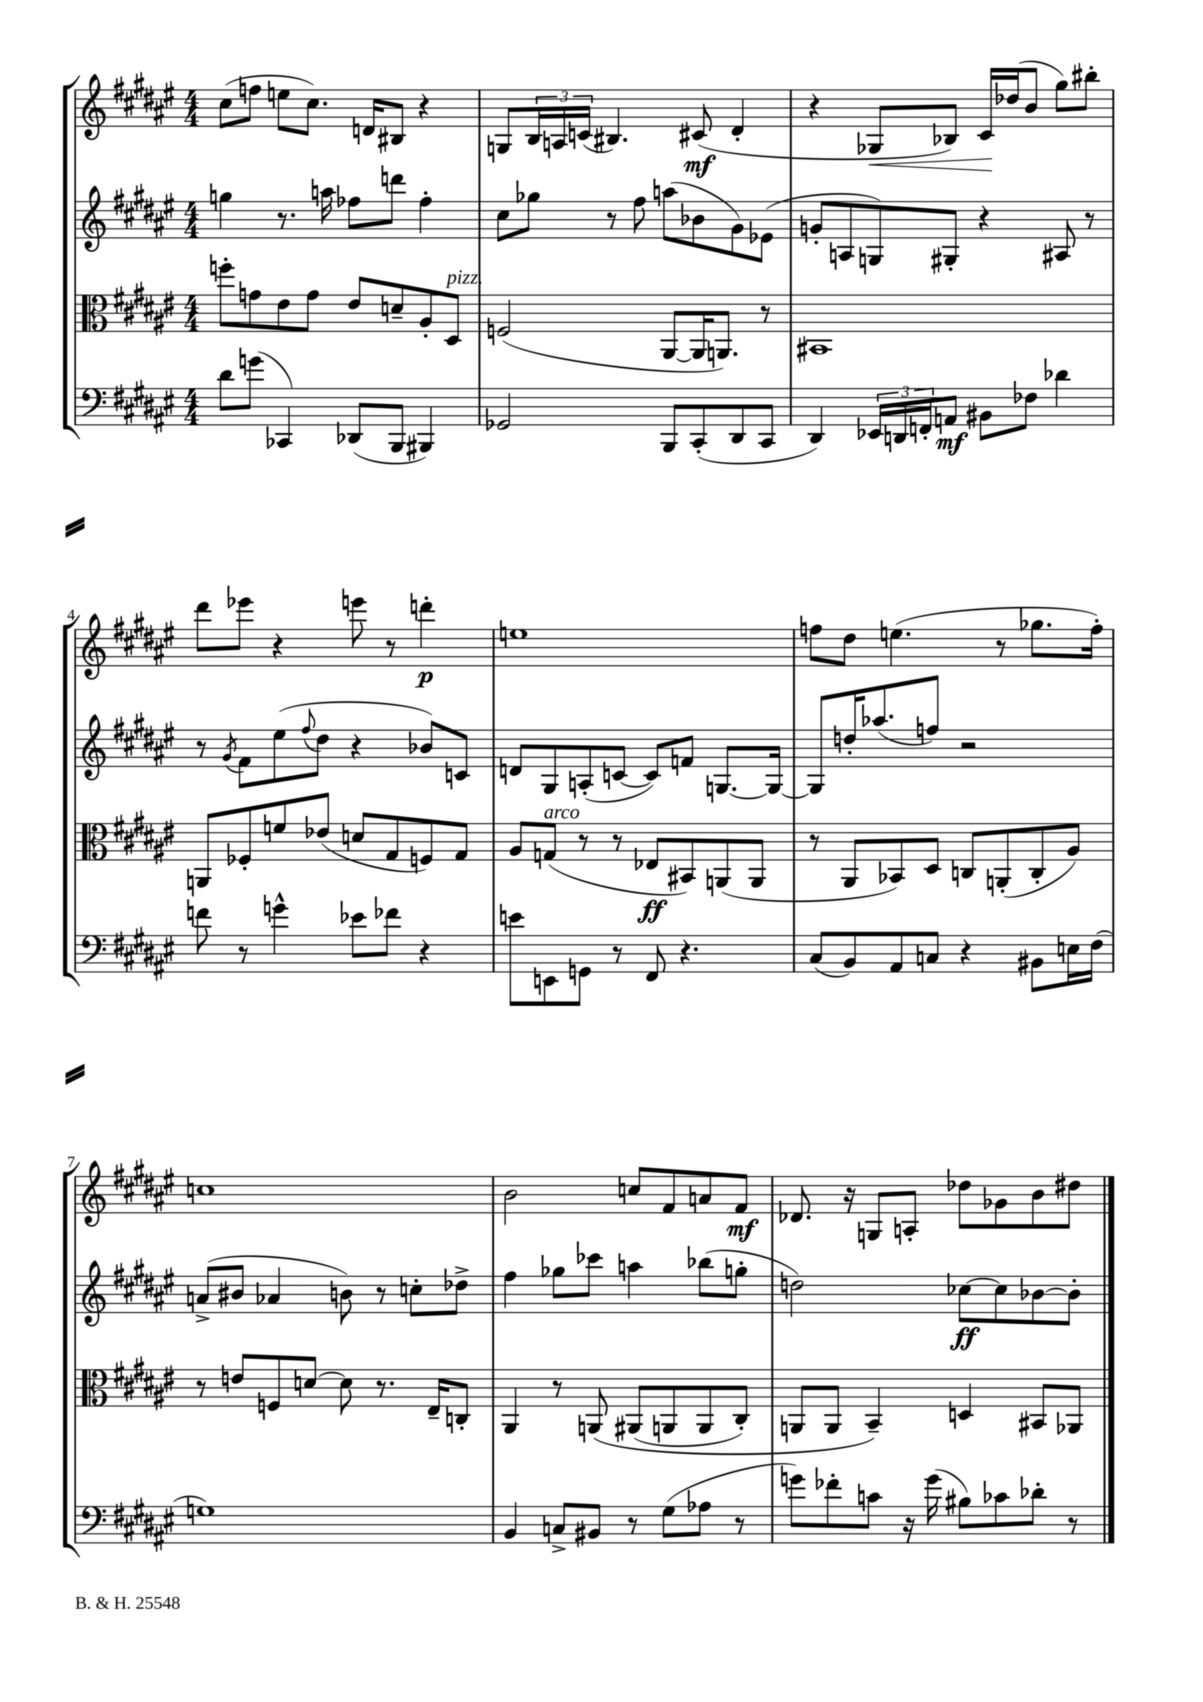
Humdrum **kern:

**kern	**dynam	**kern	**dynam	**kern	**dynam	**kern	**dynam
*part4	*part4	*part3	*part3	*part2	*part2	*part1	*part1
*staff4	*staff4	*staff3	*staff3	*staff2	*staff2	*staff1	*staff1
*clefF4	*	*clefC3	*	*clefG2	*	*clefG2	*
*k[f#c#g#d#a#e#]	*	*k[f#c#g#d#a#e#]	*	*k[f#c#g#d#a#e#]	*	*k[f#c#g#d#a#e#]	*
*M4/4	*	*M4/4	*	*M4/4	*	*M4/4	*
=1	=1	=1	=1	=1	=1	=1	=1
8d#\L	.	8ffn'\L	.	4ggn\	.	(8cc#\L	.
(8gn\J	.	8gn\	.	.	.	8ffn\J	.
4CC-X/)	.	8e#\	.	8.r	.	8een\L	.
.	.	8g\J	.	.	.	8.cc#\J)	.
.	.	.	.	16aan\	.	.	.
(8DD-X/L	.	8e#/L	.	8ff-X\L	.	.	.
.	.	.	.	.	.	16dn/KL	.
8BBB/J	.	8dn~/	.	8dddn\J	.	8B#X/J	.
4BBB#X/)	.	8A#'/	.	4ff-'\	.	4r	.
!	!	!LO:TX:a:i:t=pizz.	!	!	!	!	!
.	.	8D#/J	.	.	.	.	.
=2	=2	=2	=2	=2	=2	=2	=2
2GG-X/	.	(2Fn/	.	8cc#\L	.	8Gn/L	.
.	.	.	.	8gg-X\J	.	24B/L	.
.	.	.	.	.	.	24An/	.
.	.	.	.	.	.	(24cn/JJ	.
.	.	.	.	8r	.	4.B#X/)	.
.	.	.	.	8ff#\	.	.	.
8BBB/L	.	[8AA#/L	.	(8aan\L	.	.	.
(8CC#'/	.	16AA#/K]	.	8b-X\	.	(8c#X/	mf
.	.	8.AAn/J)	.	.	.	.	.
8DD#/	.	.	.	8g#\)	.	4d#'/	.
8CC#/J	.	8r	.	(8e-X\J	.	.	.
=3	=3	=3	=3	=3	=3	=3	=3
4DD#/)	.	1BB#X	.	8gn'/L	.	4r	.
.	.	.	.	8An/	.	.	.
!	!	!	!	!	!	!	!LO:HP:b
24EE-X/LL	.	.	.	8Gn/)	.	8G-X/L	<
24DDn/	.	.	.	.	.	.	.
24FFn'/J	.	.	.	.	.	.	.
8AAn/J	mf	.	.	8G#X'/J	.	8B-X/J)	.
8BB#X\L	.	.	.	4r	.	16c#/LL	.
.	.	.	.	.	.	(16dd-X/J	[
8F-X\J	.	.	.	.	.	8b/J	.
4d-X\	.	.	.	8A#X/	.	8gg#\L)	.
.	.	.	.	8r	.	8bb#X'\J	.
!!LO:LB:g=z
=4	=4	=4	=4	=4	=4	=4	=4
8fn\	.	8AAn/L	.	8r	.	8ddd#\L	.
.	.	.	.	8qg#/	.	.	.
8r	.	8F-X'/	.	8f#\L	.	8eee-X\J	.
4gn^^\	.	8fn/	.	(8ee#\	.	4r	.
.	.	.	.	8qqff#/	.	.	.
.	.	(8e-X/J	.	8dd#\J	.	.	.
8e-X\L	.	8dn/L	.	4r	.	8eeen\	.
8f-X\J	.	8G#/	.	.	.	8r	.
4r	.	8Fn/)	.	8b-X/L)	.	4dddn'\	p
.	.	8G#/J	.	8cn/J	.	.	.
=5	=5	=5	=5	=5	=5	=5	=5
8en\L	.	8A#/L	.	8dn/L	.	1een	.
!	!	!LO:TX:a:i:t=arco	!	!	!	!	!
8EEn\	.	(8Gn/J	.	8G#/	.	.	.
8GGn\J	.	8r	.	(8An'/	.	.	.
8r	.	8r	.	[8cn/J	.	.	.
8FF#/	.	8E-X/L	ff	8c/L])	.	.	.
4.r	.	8BB#X/)	.	8fn/J	.	.	.
.	.	(8AAn/	.	[8.Gn/L	.	.	.
.	.	8AA/J	.	.	.	.	.
.	.	.	.	16G/Jk_	.	.	.
=6	=6	=6	=6	=6	=6	=6	=6
(8C#/L	.	8r	.	8G/L]	.	8ffn\L	.
8BB/)	.	8AA#/L	.	16ddn'/K	.	8dd#\J	.
.	.	.	.	(8.aa-X/	.	.	.
8AA#/	.	8BB-X/)	.	.	.	(4.een\	.
8Cn/J	.	8D#/J	.	8ffn/J)	.	.	.
4r	.	8Cn/L	.	2r	.	.	.
.	.	(8AAn'/	.	.	.	8r	.
8BB#X\L	.	8C'/	.	.	.	8.gg-X\L	.
16En\L	.	8A#/J)	.	.	.	.	.
(16F#\JJ	.	.	.	.	.	16ff'\Jk)	.
!!LO:LB:g=z
=7	=7	=7	=7	=7	=7	=7	=7
1Gn)	.	8r	.	(8an^/L	.	1ccn	.
.	.	8en/L	.	8b#X/J	.	.	.
.	.	8Fn/	.	4a-X/	.	.	.
.	.	[8dn/J	.	.	.	.	.
.	.	8d\]	.	8bn\)	.	.	.
.	.	8.r	.	8r	.	.	.
.	.	.	.	8ccn'\L	.	.	.
.	.	16E#~/KL	.	.	.	.	.
.	.	8Cn'/J	.	8dd-X^\J	.	.	.
=8	=8	=8	=8	=8	=8	=8	=8
4BB/	.	4AA#/	.	4ff#\	.	2b\	.
8Cn^/L	.	8r	.	8gg-X\L	.	.	.
8BB#X/J	.	(8AAn/	.	8ccc-X\J	.	.	.
8r	.	(8AA#X/L	.	4aan\	.	8ccn/L	.
(8G#\L	.	8AAn/	.	.	.	8f#/	.
8A-X\J	.	8AA/	.	(8bb-X\L	.	8an/	.
8r	.	8C#'/J)	.	8ggn'\J	.	8f#/J	mf
=9	=9	=9	=9	=9	=9	=9	=9
8gn\L)	.	8AAn/L	.	2ddn\)	.	8.d-X/	.
8f-X'\	.	8AA/J	.	.	.	.	.
.	.	.	.	.	.	16r	.
8cn\J	.	4BB~/)	.	.	.	8Gn/L	.
16r	.	.	.	.	.	8An'/J	.
(16g\	.	.	.	.	.	.	.
8B#X\L)	.	4Dn/	.	[8cc-X\L	ff	8dd-X\L	.
8c-X\	.	.	.	8cc-\]	.	8g-X\	.
8d-X'\J	.	8BB#X/L	.	[8b-X\	.	8b\	.
8r	.	8AA-X/J	.	8b-'\J]	.	8dd#X\J	.
==	==	==	==	==	==	==	==
*-	*-	*-	*-	*-	*-	*-	*-
